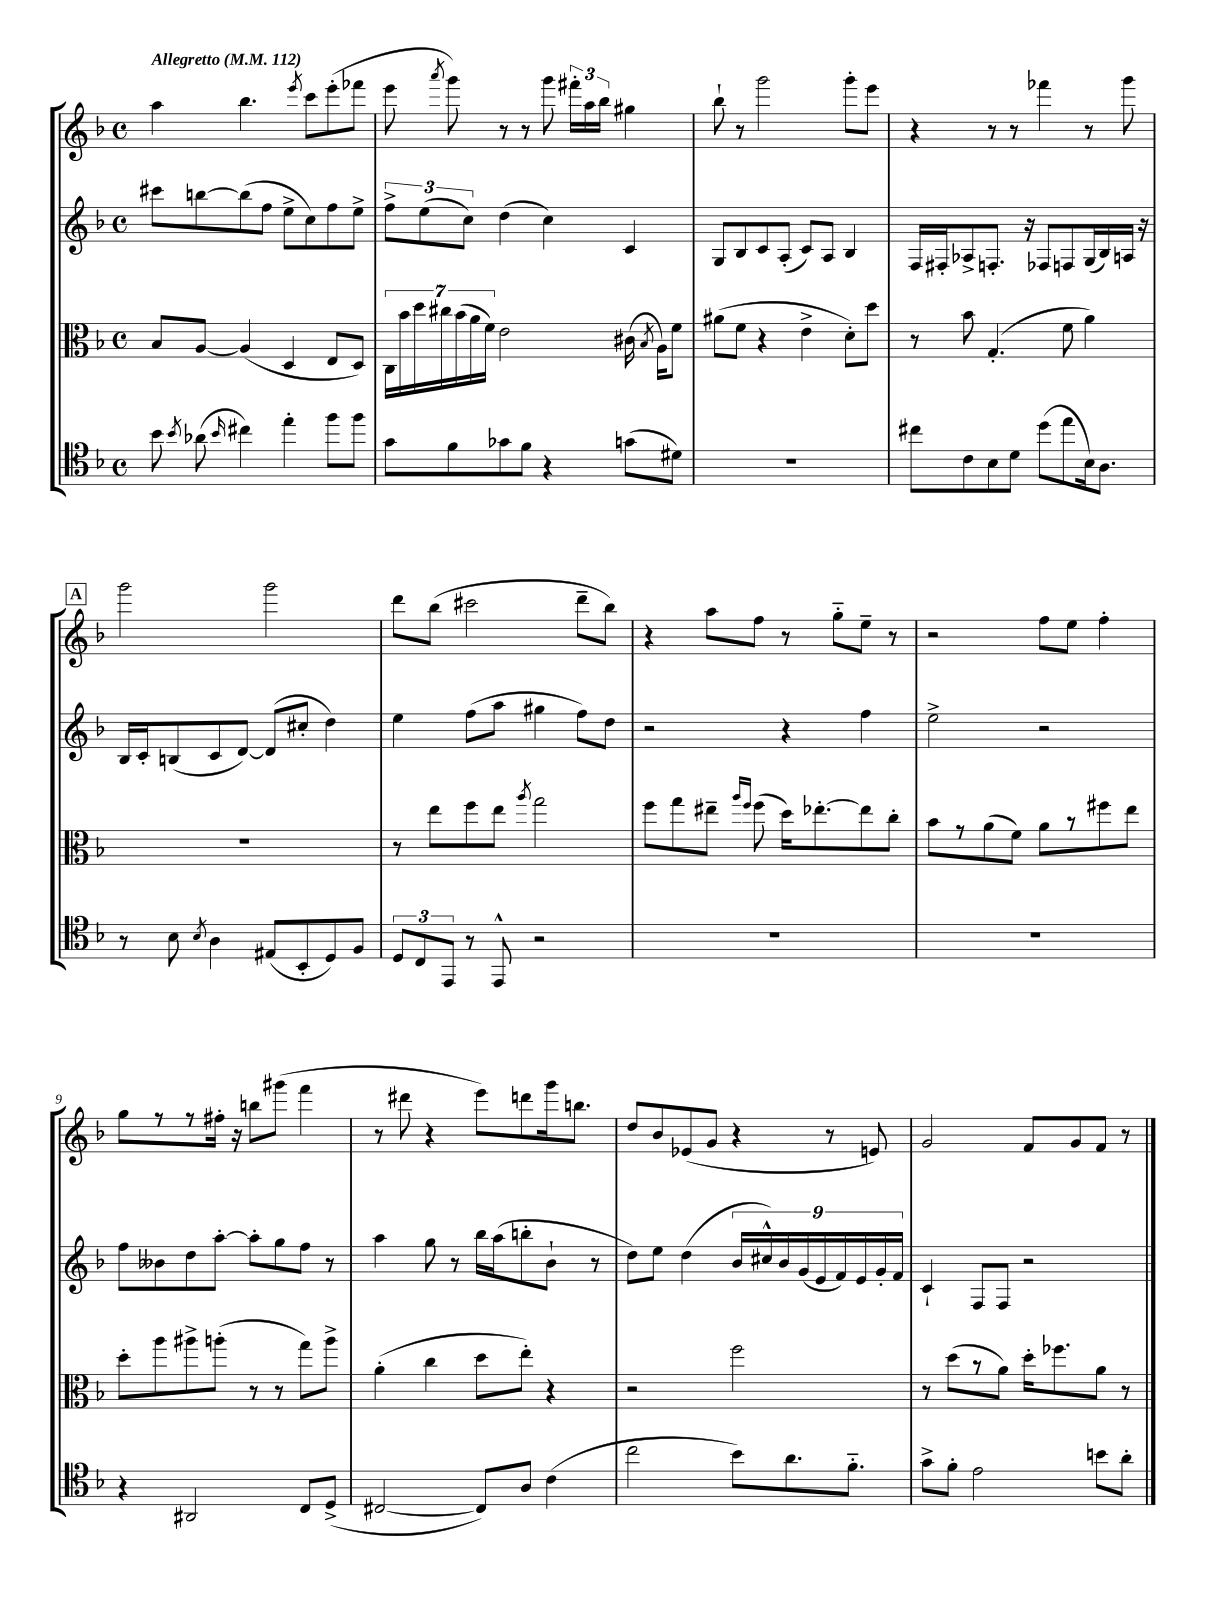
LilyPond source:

<<
\new StaffGroup <<
\new Staff = "s0" {
    \clef treble \key f \major \defaultTimeSignature \time 4/4 \tempo "Allegretto" 4 = 112
    \autoBeamOff a''4 bes''4. \acciaccatura { e'''8 } c'''8[ e'''8-.( fes'''8] |
    e'''8 \acciaccatura { a'''8 } g'''8) r8 r8 g'''8 \tuplet 3/2 { fis'''16[-. a''16 bes''16] } gis''4 |
    bes''8-! r8 g'''2 g'''8[-. e'''8] |
    r4 r8 r8 fes'''4 r8 g'''8 |
    \mark \markup { \box "A" } g'''2 g'''2 |
    d'''8[ bes''8]( cis'''2 d'''8[-- bes''8]) |
    r4 a''8[ f''8] r8 g''8[-_ e''8]-- r8 |
    r2 f''8[ e''8] f''4-. |
    g''8[ r8 r8 fis''16]-. r16 b''8[ gis'''8]( f'''4 |
    r8 dis'''8 r4 e'''8[) d'''8 g'''16 b''8.] |
    d''8[ bes'8 ees'8( g'8] r4 r8 e'8) |
    g'2 f'8[ g'8 f'8] r8 \bar "|." |
}
\new Staff = "s1" {
    \clef treble \key f \major \defaultTimeSignature \time 4/4
    \autoBeamOff cis'''8[ b''8~ b''8( f''8] e''8[-> c''8) f''8 e''8]-> |
    \tuplet 3/2 { f''8[-> e''8( c''8]) } d''4( c''4) c'4 |
    g8[ bes8 c'8 a8]-.( c'8[) a8] bes4 |
    f16[ fis16-. aes8-> f8.]-. r16 fes8[ f8 g16( bes16) a16] r16 |
    \mark \markup { \box "A" } bes16[ c'16-. b8( c'8 d'8]~) d'8[( cis''8]-. d''4) |
    e''4 f''8[( a''8] gis''4 f''8[) d''8] |
    r2 r4 f''4 |
    e''2-> r2 |
    f''8[ beses'8 d''8 a''8]~-. a''8[-. g''8 f''8] r8 |
    a''4 g''8 r8 bes''16[ a''16( b''8-. bes'8]-! r8 |
    d''8[) e''8] d''4( \tuplet 9/8 { bes'16[ cis''16-^) bes'16 g'16( e'16 f'16) e'16 g'16-. f'16] } |
    c'4-! f8[ f8] r2 \bar "|." |
}
\new Staff = "s2" {
    \clef alto \key f \major \defaultTimeSignature \time 4/4
    \autoBeamOff bes8[ a8]~ a4( d4 e8[ d8]) |
    \tuplet 7/4 { c16[ bes'16 d''16 cis''16 bes'16( a'16 f'16]) } e'2 cis'16( \acciaccatura { bes8 } a16[) f'8] |
    ais'8[( f'8] r4 e'4-> d'8[-.) d''8] |
    r8 bes'8 g4.-.( f'8 a'4) |
    \mark \markup { \box "A" } R1 |
    r8 e''8[ f''8 e''8] \acciaccatura { a''8 } g''2 |
    f''8[ g''8 eis''8]-- \grace { a''16[ f''16] } f''8( d''16[) ees''8.~-. ees''8 c''8]-. |
    bes'8[ r8 a'8( f'8]) a'8[ r8 fis''8 e''8] |
    d''8[-. a''8 ais''8-> a''8]-.( r8 r8 g''8[) a''8]-> |
    a'4-.( c''4 d''8[ e''8]-.) r4 |
    r2 f''2 |
    r8 d''8[( r8 a'8]) d''16[-. fes''8. a'8] r8 \bar "|." |
}
\new Staff = "s3" {
    \clef tenor \key f \major \defaultTimeSignature \time 4/4
    \autoBeamOff bes'8 \acciaccatura { bes'8 } aes'8( \grace { bes'16 } cis''4) e''4-. f''8[ f''8] |
    g'8[ f'8 ges'8 f'8] r4 g'8[( dis'8]) |
    R1 |
    cis''8[ c'8 bes8 d'8] d''8[( e''8 bes16) a8.] |
    \mark \markup { \box "A" } r8 bes8 \acciaccatura { bes8 } a4 eis8[( bes,8-. d8) f8] |
    \tuplet 3/2 { d8[ c8 e,8] } r8 e,8-^ r2 |
    R1 |
    R1 |
    r4 ais,2 c8[ d8]->( |
    cis2~ cis8[) a8] c'4( |
    c''2 bes'8[) a'8. f'8.]-_ |
    g'8[-> f'8]-. e'2 b'8[ a'8]-. \bar "|." |
}
>>
>>
